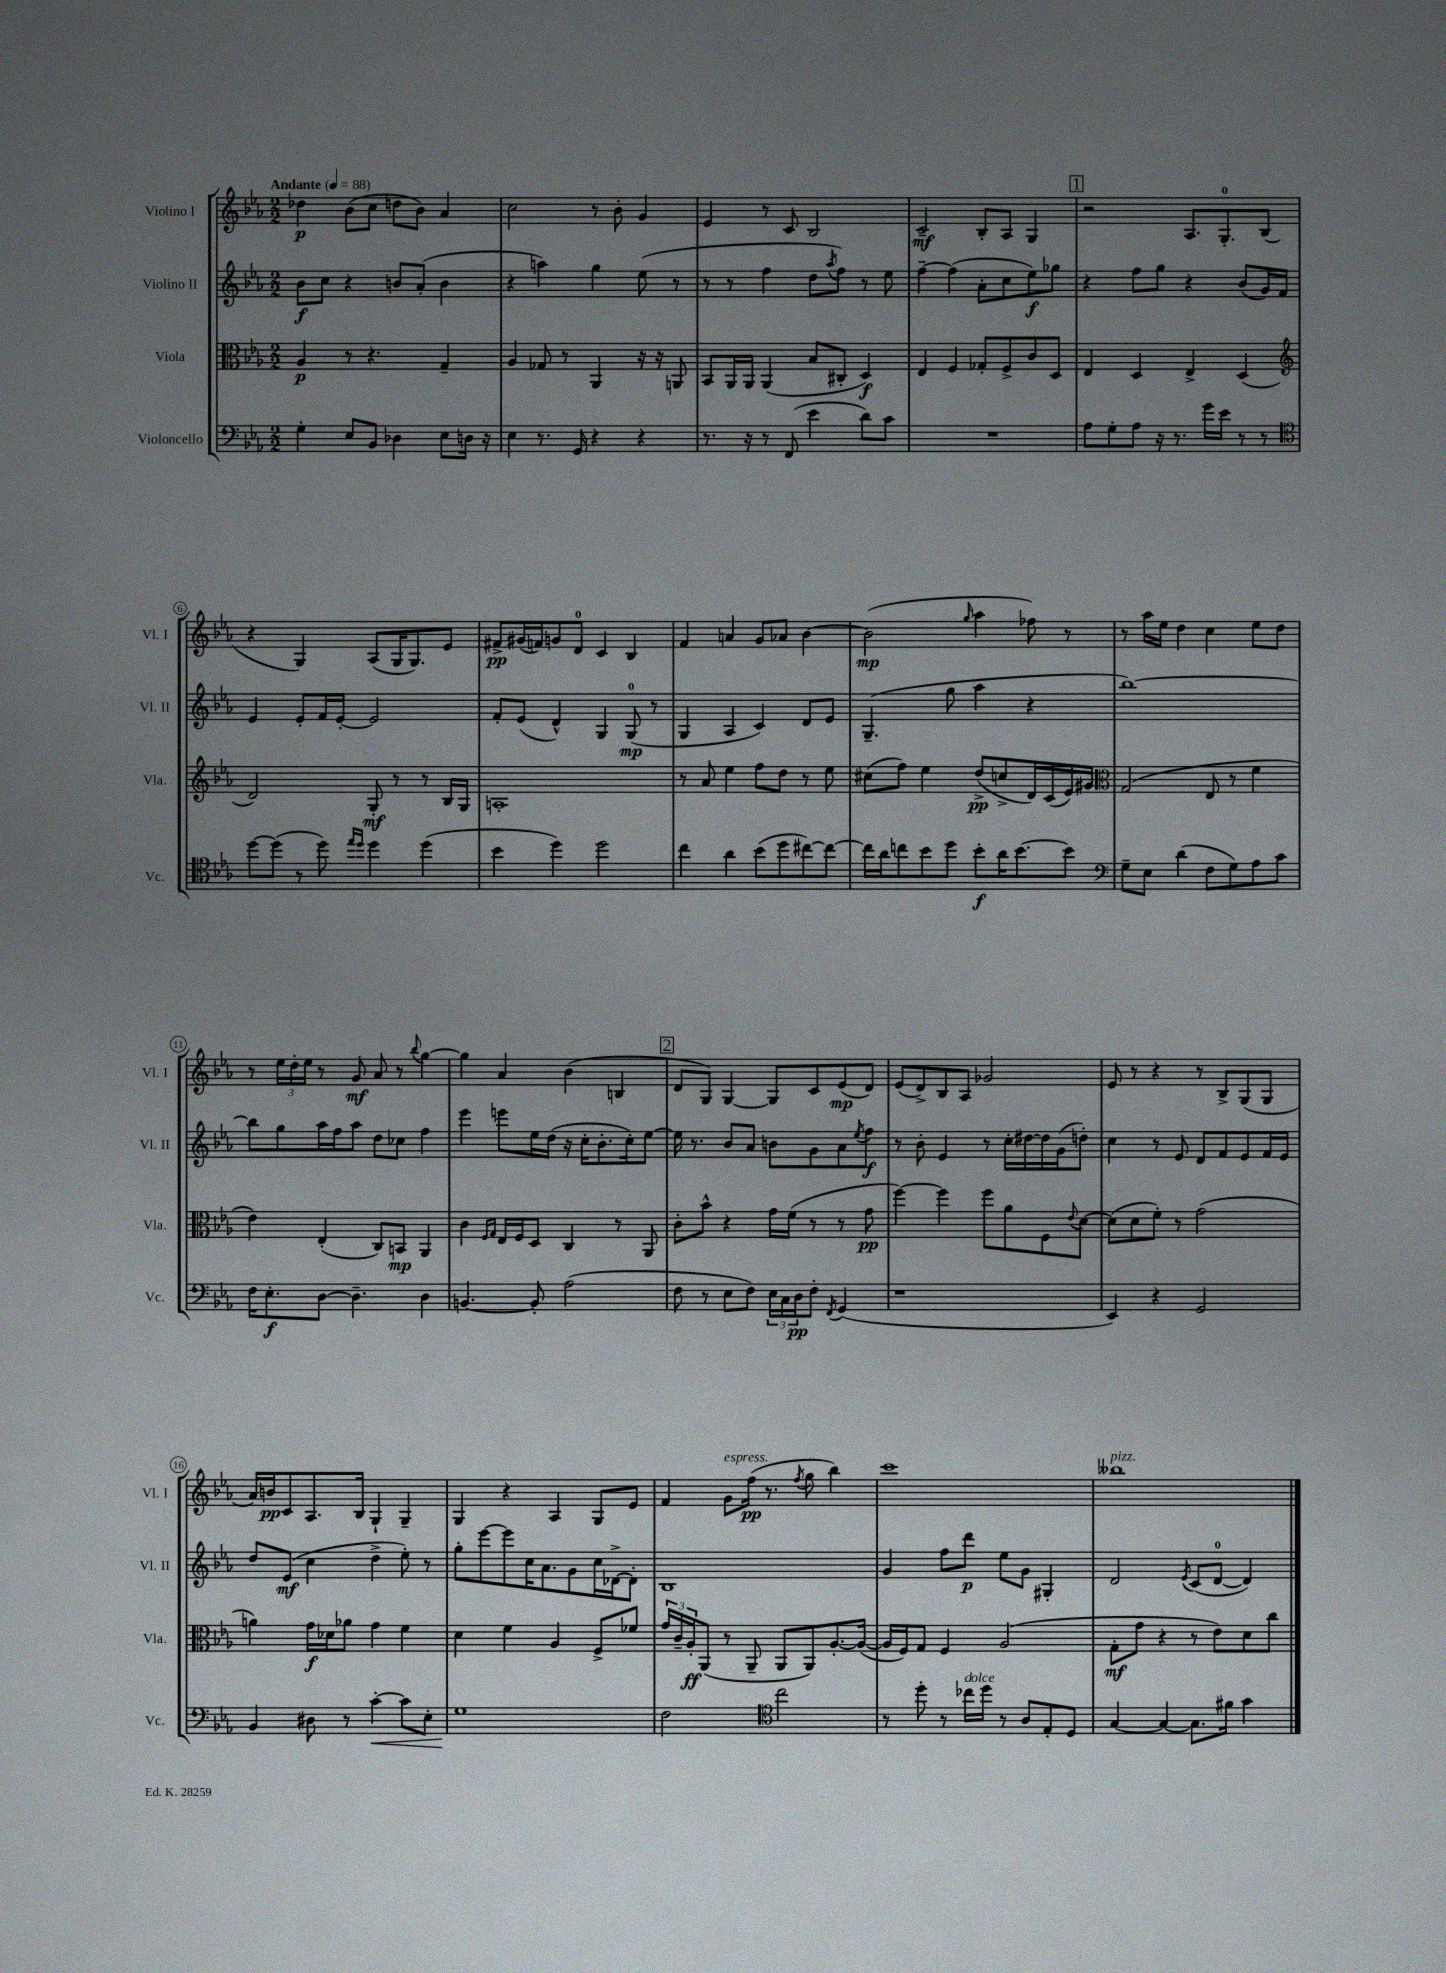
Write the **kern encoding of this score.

**kern	**dynam	**kern	**dynam	**kern	**dynam	**kern	**dynam
*part4	*part4	*part3	*part3	*part2	*part2	*part1	*part1
*staff4	*staff4	*staff3	*staff3	*staff2	*staff2	*staff1	*staff1
*I"Violoncello	*	*I"Viola	*	*I"Violino II	*	*I"Violino I	*
*I'Vc.	*	*I'Vla.	*	*I'Vl. II	*	*I'Vl. I	*
*clefF4	*	*clefC3	*	*clefG2	*	*clefG2	*
*k[b-e-a-]	*	*k[b-e-a-]	*	*k[b-e-a-]	*	*k[b-e-a-]	*
*M2/2	*	*M2/2	*	*M2/2	*	*M2/2	*
*MM88	*	*MM88	*	*MM88	*	*MM88	*
=1	=1	=1	=1	=1	=1	=1	=1
!	!	!	!	!	!	!LO:TX:a:B:t=Andante	!
4G'\	.	4A-/	p	8b-\L	f	4dd-X\	p
.	.	.	.	8cc\J	.	.	.
8E-/L	.	8r	.	4r	.	(8b-\L	.
8BB-/J	.	4.r	.	.	.	8cc\J	.
4D-X\	.	.	.	8bn/L	.	8ddn\L	.
.	.	.	.	(8a-'/J	.	8b-\J)	.
8E-\L	.	4G~/	.	4b\	.	4a-/	.
16Dn\Jk	.	.	.	.	.	.	.
16r	.	.	.	.	.	.	.
=2	=2	=2	=2	=2	=2	=2	=2
4E-\	.	4A-/	.	4r	.	2cc\	.
8.r	.	8G-X/	.	4aan\)	.	.	.
.	.	8r	.	.	.	.	.
16GG/	.	.	.	.	.	.	.
4r	.	4AA-/	.	4gg\	.	8r	.
.	.	.	.	.	.	8b-'\	.
4r	.	16r	.	(8ee-\	.	4g/	.
.	.	16r	.	.	.	.	.
.	.	8AAn/	.	8r	.	.	.
=3	=3	=3	=3	=3	=3	=3	=3
8.r	.	8BB-/L	.	8r	.	4e-/	.
.	.	16AA-/L	.	8r	.	.	.
16r	.	16AA-/JJ	.	.	.	.	.
8r	.	(4AA-/	.	4ff\	.	8r	.
(8FF/	.	.	.	.	.	8c/	.
4e-\	.	8B-/L	.	8dd\L	.	2B-/	.
.	.	.	.	8qaa-/	.	.	.
.	.	8C#X'/J	.	8ff\J)	.	.	.
8d\L)	.	4D/)	f	8r	.	.	.
8c\J	.	.	.	8ee-\	.	.	.
=4	=4	=4	=4	=4	=4	=4	=4
1r	.	4E-/	.	[4ff~\	.	2c~/	mf
.	.	4F/	.	(4ff\]	.	.	.
.	.	8G-X'/L	.	8a-'\L	.	8B-'/L	.
.	.	8F^/	.	8cc\	.	8A-/J	.
.	.	8c/	.	8ee-\)	f	4G/	.
.	.	8D/J	.	8gg-X\J	.	.	.
!!LO:REH:place=s1:t=1
=5	=5	=5	=5	=5	=5	=5	=5
8A-\L	.	4E-/	.	4r	.	2r	.
8G'\	.	.	.	.	.	.	.
8A-\J	.	4D/	.	8ff\L	.	.	.
16r	.	.	.	8gg\J	.	.	.
8.r	.	.	.	.	.	.	.
.	.	4E-^/	.	4r	.	8.A-/L	.
16g\LL	.	.	.	.	.	.	.
16e-\JJ	.	.	.	.	.	8.G'/	.
8r	.	(4D/	.	(8b-/L	.	.	.
8r	.	.	.	16g/L)	.	(8B-/J	.
.	.	.	.	16f/JJ	.	.	.
!!LO:LB:g=z
=6	=6	=6	=6	=6	=6	=6	=6
*clefC4	*	*clefG2	*	*	*	*	*
[8dd\L	.	2d/)	.	4e-/	.	4r	.
(8dd\J]	.	.	.	.	.	.	.
8r	.	.	.	8e-'/L	.	4G/)	.
8dd\)	.	.	.	16f/L	.	.	.
.	.	.	.	[16e-'/JJ	.	.	.
16qqee-/LL	.	.	.	.	.	.	.
16qqdd/JJ	.	.	.	.	.	.	.
4dd\	.	8G'/	mf	2e-/]	.	(8A-/L	.
.	.	8r	.	.	.	16G/K	.
.	.	.	.	.	.	8.G/)	.
(4dd\	.	8r	.	.	.	.	.
.	.	16B-/LL	.	.	.	8e-/J	.
.	.	16G/JJ	.	.	.	.	.
=7	=7	=7	=7	=7	=7	=7	=7
4b-\	.	1An'	.	8f'/L	.	8f#X^/L	pp
.	.	.	.	(8e-/J	.	(16g#X/L	.
.	.	.	.	.	.	16fn/J)	.
4dd\)	.	.	.	4d^^/)	.	8gn/	.
.	.	.	.	.	.	8d/J	.
2dd\	.	.	.	4G/	.	4c/	.
.	.	.	.	(8G/	mp	4B-/	.
.	.	.	.	8r	.	.	.
=8	=8	=8	=8	=8	=8	=8	=8
4cc\	.	8r	.	4G/	.	4f/	.
.	.	8a-/	.	.	.	.	.
4a-\	.	4ee-\	.	4A-/	.	4an/	.
(8b-\L	.	8ff\L	.	4c/)	.	8g/L	.
8dd\	.	8dd\J	.	.	.	8a-X/J	.
[8cc#X\)	.	8r	.	8d/L	.	[4b-\	.
8cc#\J_	.	8ee-\	.	8e-/J	.	.	.
=9	=9	=9	=9	=9	=9	=9	=9
16cc#\LL]	.	(8cc#X\L	.	(4.G~/	.	(2b-\]	mp
16a-\J	.	.	.	.	.	.	.
8ccn\	.	8ff\J)	.	.	.	.	.
8b-\	.	4ee-\	.	.	.	.	.
8dd\J	.	.	.	8gg\	.	.	.
.	.	.	.	.	.	16qqgg/	.
8b-'\L	f	(8dd^/L	pp	4aa-\	.	4aa-\	.
16a-\K	.	8ccn^/	.	.	.	.	.
[8.b-\	.	.	.	.	.	.	.
.	.	16d/L)	.	4r	.	8ff-X\)	.
.	.	(16c/	.	.	.	.	.
8b-\J]	.	16e-/)	.	.	.	8r	.
.	.	16g#X/JJ	.	.	.	.	.
=10	=10	=10	=10	=10	=10	=10	=10
*clefF4	*	*clefC3	*	*	*	*	*
8G~\L	.	(2G/	.	[1bb-)	.	8r	.
8E-\J	.	.	.	.	.	16aa-\LL	.
.	.	.	.	.	.	16ee-\JJ	.
(4d\	.	.	.	.	.	4dd\	.
8F\L	.	8E-/	.	.	.	4cc\	.
8G\)	.	8r	.	.	.	.	.
8A-\	.	4f\	.	.	.	8ee-\L	.
8c\J	.	.	.	.	.	8dd\J	.
!!LO:LB:g=z
=11	=11	=11	=11	=11	=11	=11	=11
16F\KL	.	4e-\)	.	8bb-\L]	.	8r	.
8.E-'\	f	.	.	.	.	.	.
.	.	.	.	8gg\	.	24ee-\LL	.
.	.	.	.	.	.	24dd'\	.
.	.	.	.	.	.	24ee-\JJ	.
[8D\J	.	(4E-'/	.	16aa-\L	.	8r	.
.	.	.	.	16ff\J	.	.	.
4.D~\]	.	.	.	8aa-\J	.	8g/	mf
.	.	8C/L)	.	8dd\L	.	8a-/	.
.	.	8BBn/J	mp	8cc-X\J	.	8r	.
.	.	.	.	.	.	8qqbb-/	.
4D\	.	4AA-/	.	4ff\	.	[4gg\	.
=12	=12	=12	=12	=12	=12	=12	=12
[4.BBn/	.	4c\	.	4eee-\	.	4gg\]	.
.	.	16qqF/LL	.	.	.	.	.
.	.	16qqG/JJ	.	.	.	.	.
.	.	16E-/LL	.	8eeen\L	.	4a-/	.
.	.	16F/J	.	.	.	.	.
8BB'/]	.	8D/J	.	16ee-\L	.	.	.
.	.	.	.	(16dd\JJ	.	.	.
(2A-\	.	4C/	.	16r	.	(4b-\	.
.	.	.	.	16cc'\KL	.	.	.
.	.	.	.	8.b-'\	.	.	.
.	.	8r	.	.	.	4Bn/	.
.	.	.	.	16cc'\k)	.	.	.
.	.	8AA-/	.	[8ee-\J	.	.	.
!!LO:REH:place=s1:t=2
=13	=13	=13	=13	=13	=13	=13	=13
8F\	.	8c'\L	.	16ee-\]	.	8d/L	.
.	.	.	.	8.r	.	.	.
8r	.	8b-^^\J	.	.	.	8G/J)	.
8E-\L	.	4r	.	8b-/L	.	[4G/	.
8F\J)	.	.	.	8a-/J	.	.	.
24E-\LL	.	16g\LL	.	8bn\L	.	8G/L]	.
24C\	.	.	.	.	.	.	.
.	.	(16f\JJ	.	.	.	.	.
24D\J	pp	.	.	.	.	.	.
8F'\J	.	8r	.	8g\	.	8c/	.
8qFF/	.	.	.	.	.	.	.
(4GG/	.	8r	.	8a-\	.	(8e-/	mp
.	.	.	.	8qee-/	.	.	.
.	.	8g\	pp	8ff\J	f	8d/J)	.
=14	=14	=14	=14	=14	=14	=14	=14
1r	.	[4ff\)	.	8r	.	(8e-/L	.
.	.	.	.	8b-'\	.	8d^/)	.
.	.	4ff\]	.	4e-/	.	8B-/	.
.	.	.	.	.	.	8A-/J	.
.	.	8ff\L	.	8r	.	2g-X/	.
.	.	8a-\	.	16cc'\LL	.	.	.
.	.	.	.	[16dd#X\	.	.	.
.	.	8F\	.	16dd#\]	.	.	.
.	.	.	.	(16g\J	.	.	.
.	.	8qqe-/	.	.	.	.	.
.	.	[8d\J	.	8ddn'\J)	.	.	.
=15	=15	=15	=15	=15	=15	=15	=15
4EE-/)	.	(8d\L]	.	4cc\	.	8e-/	.
.	.	8d\	.	.	.	8r	.
4r	.	8f'\J)	.	8r	.	4r	.
.	.	8r	.	8e-/	.	.	.
2GG/	.	(2g\	.	8d/L	.	8r	.
.	.	.	.	8f/	.	8B-^/L	.
.	.	.	.	8e-/	.	(8G/	.
.	.	.	.	16f/L	.	8G/J	.
.	.	.	.	16e-/JJ	.	.	.
!!LO:LB:g=z
=16	=16	=16	=16	=16	=16	=16	=16
4BB-/	.	4an\)	.	8dd/L	.	16a-/LL)	.
.	.	.	.	.	.	16bn/J	pp
.	.	.	.	(8e-/J	mf	8c/	.
8D#X\	.	16g\LL	f	4cc\	.	8.A-/	.
.	.	16d-X\J	.	.	.	.	.
8r	.	8a-X\J	.	.	.	.	.
.	.	.	.	.	.	16B-/Jk	.
!	!LO:HP:b	!	!	!	!	!	!
[4c'\	<	4g\	.	4dd^\	.	4G`/	.
8c\L]	.	4f\	.	8ee-'\)	.	4G~/	.
8E-'\J	.	.	.	8r	.	.	.
=17	=17	=17	=17	=17	=17	=17	=17
1G	.	4d\	.	8gg'\L	.	4G/	.
.	.	.	.	[8eee-\	.	.	.
.	.	4f\	.	8eee-\]	.	4r	.
.	.	.	.	16cc\K	.	.	.
.	.	.	.	8.a-\	.	.	.
.	.	4A-/	.	.	.	4A-/	.
.	.	.	.	8g\	.	.	.
.	.	8F^/L	.	16cc\L	.	8G/L	.
.	.	.	.	[16d-X^\J	.	.	.
.	.	8f-X/J	.	8d-'\J]	.	8e-/J	.
.	[	.	.	.	.	.	.
=18	=18	=18	=18	=18	=18	=18	=18
2F\	.	24g/LL	.	1B-	.	4f/	.
.	.	24c~/	.	.	.	.	.
.	.	24A-'/J	ff	.	.	.	.
.	.	(8AA-/J	.	.	.	.	.
!	!	!	!	!	!	!LO:TX:a:i:t=espress.	!
.	.	8r	.	.	.	8g\L	.
.	.	8AA-~/	.	.	.	(16ff\Jk	pp
.	.	.	.	.	.	8.r	.
*clefC4	*	*	*	*	*	*	*
2cc\	.	8AA-/L	.	.	.	.	.
.	.	.	.	.	.	8qff/	.
.	.	8AA-/)	.	.	.	8gg\	.
.	.	[8.A-'/	.	.	.	4bb-\)	.
.	.	(16A-/Jk_	.	.	.	.	.
=19	=19	=19	=19	=19	=19	=19	=19
8r	.	16A-/LL]	.	4g/	.	1ccc	.
.	.	16F/J)	.	.	.	.	.
8dd'\	.	8G/J	.	.	.	.	.
8r	.	4F/	.	8ff\L	.	.	.
!LO:TX:a:i:t=dolce	!	!	!	!	!	!	!
16cc-X\LL	.	.	.	8ddd\J	p	.	.
16dd\JJ	.	.	.	.	.	.	.
8r	.	(2A-/	.	8ee-\L	.	.	.
8A-/L	.	.	.	8g\J	.	.	.
8E-'/	.	.	.	4G#X'/	.	.	.
8D/J	.	.	.	.	.	.	.
=20	=20	=20	=20	=20	=20	=20	=20
!	!	!	!	!	!	!LO:TX:a:i:t=pizz.	!
[4G/	.	8G'\L	mf	2d/	.	1bb--X	.
.	.	8g\J	.	.	.	.	.
4G/_	.	4r	.	.	.	.	.
.	.	.	.	8qe-/	.	.	.
8.G\L]	.	8r	.	(8c/L	.	.	.
.	.	8e-\L)	.	[8d/J	.	.	.
16f#X\Jk	.	.	.	.	.	.	.
4g\	.	8d\	.	4d/])	.	.	.
.	.	8cc\J	.	.	.	.	.
==	==	==	==	==	==	==	==
*-	*-	*-	*-	*-	*-	*-	*-
